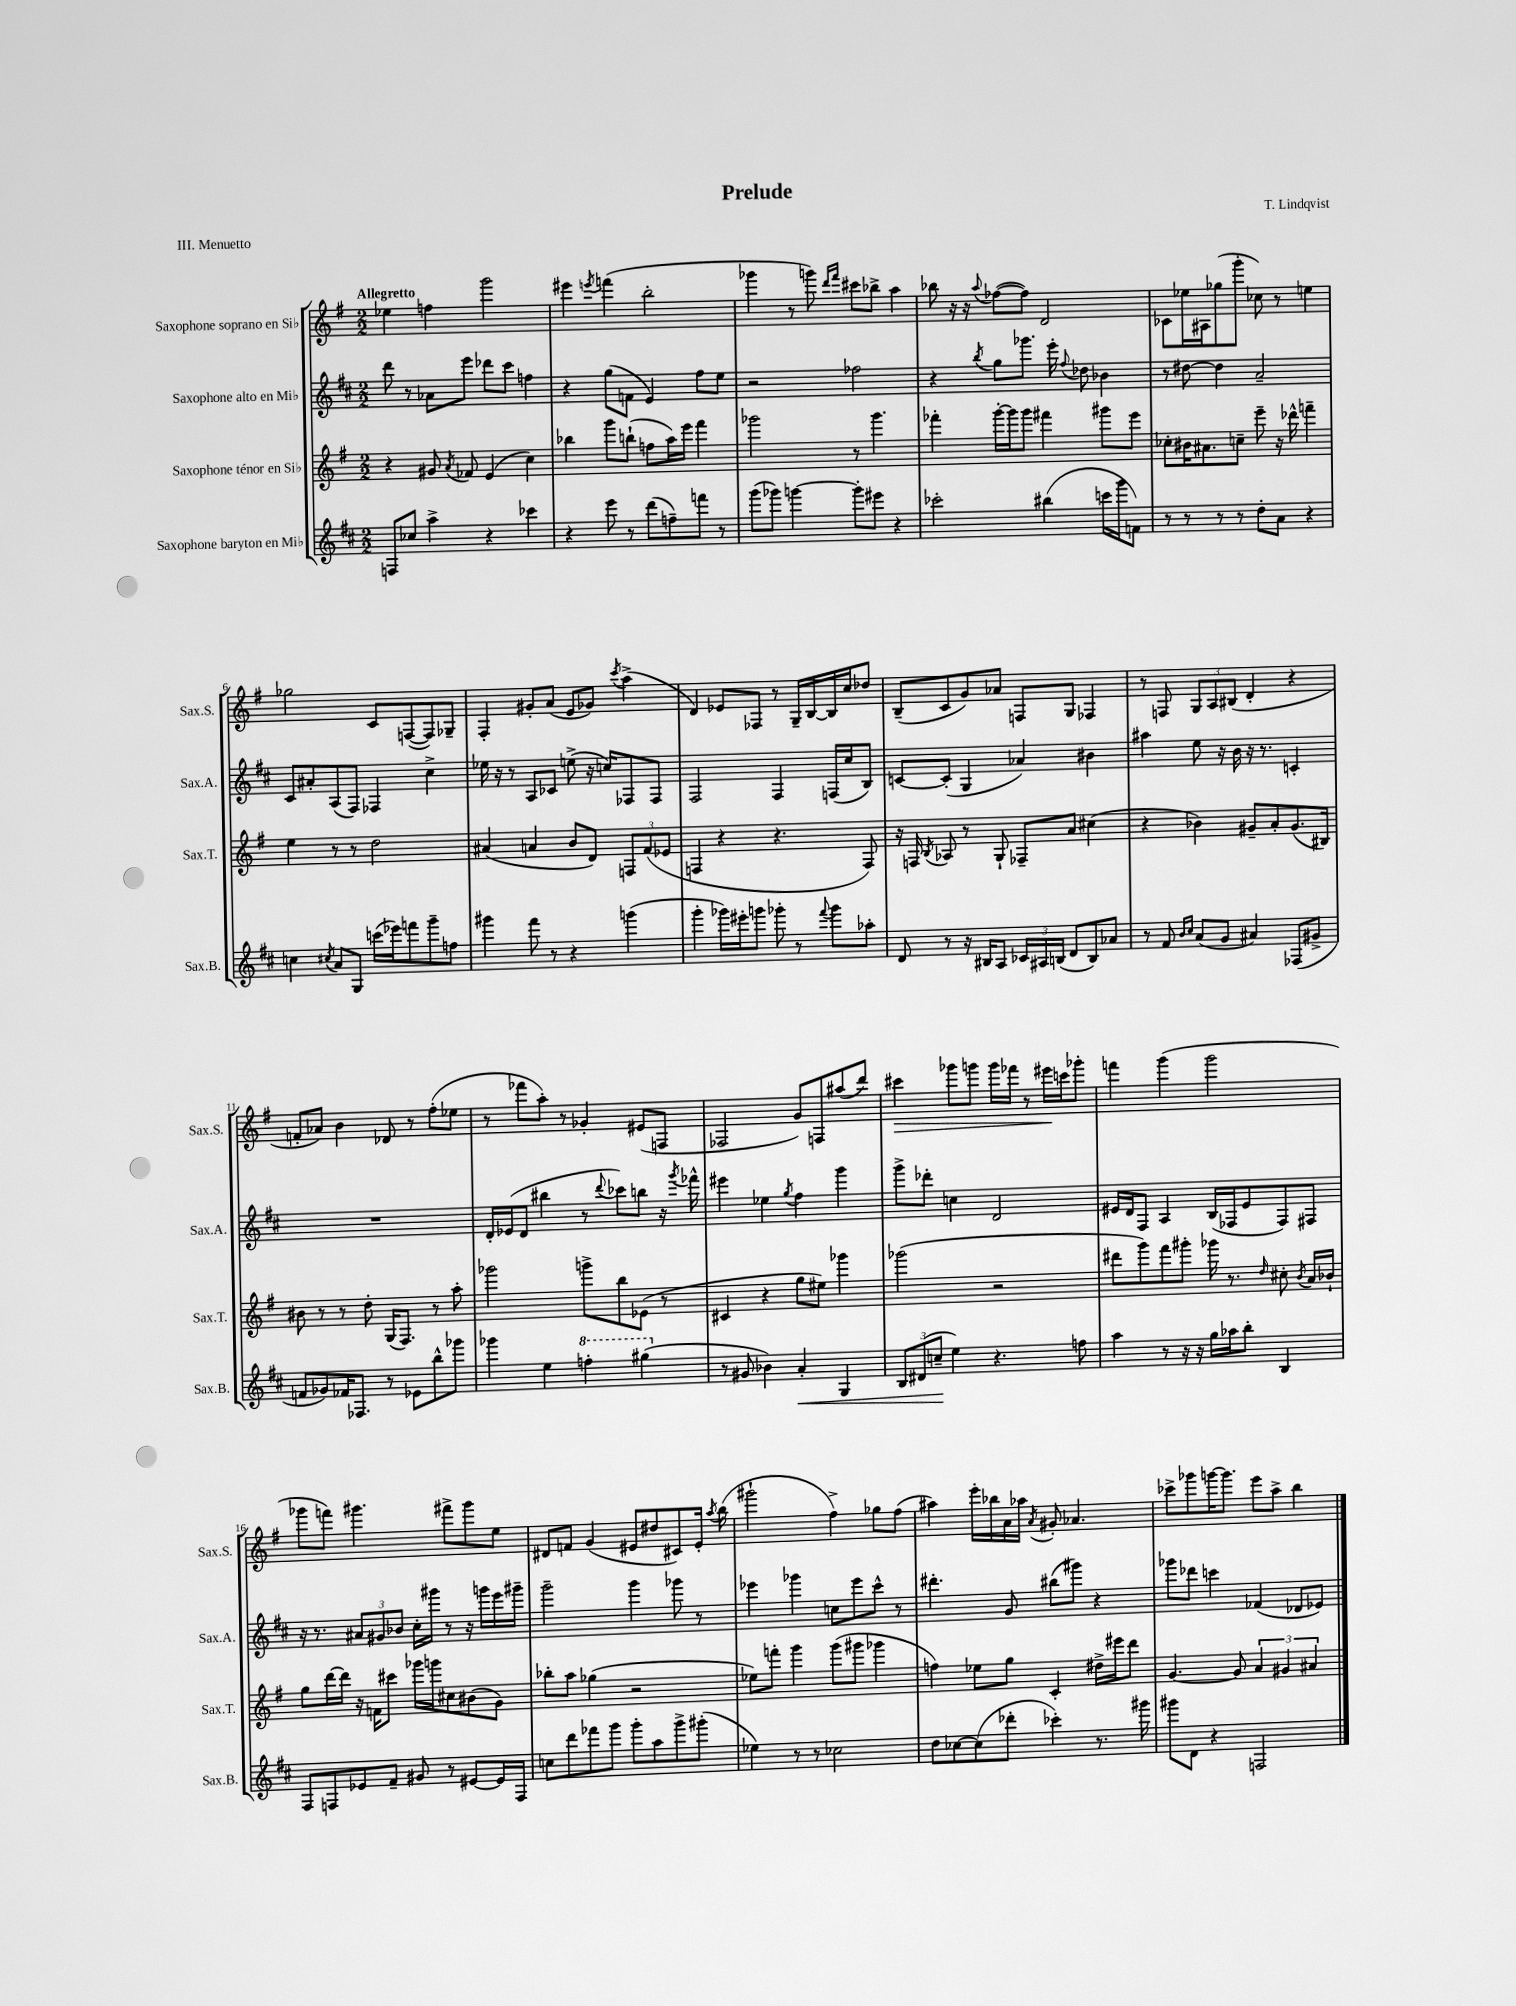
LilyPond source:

\header { title = "Prelude" composer = "T. Lindqvist" piece = "III. Menuetto" }
<<
\new StaffGroup <<
\new Staff = "s0" \with { instrumentName = "Saxophone soprano en Sib" shortInstrumentName = "Sax.S." } {
    \clef treble \key g \major \numericTimeSignature \time 2/2 \tempo "Allegretto"
    \autoBeamOff ees''4 f''4 g'''2 |
    eis'''4 \acciaccatura { e'''8 } f'''4( b''2-. |
    ges'''4 r8 g'''8) \grace { d'''16[ fis'''16] } cis'''8[ bes''8]-> a''4 |
    bes''8 r16 r16 \appoggiatura { a''8 } fes''8[~( fes''8]) d'2 |
    ces'8[ ees''16 ais16 ges''8( g'''8]-. ces''8) r8 e''4 |
    ges''2 c'8[ f8~( f8) ges8]-- |
    fis4-. gis'8[-. a'8]( e'8[ ges'8]) \acciaccatura { c'''8 } a''4->( |
    d'4) ees'8[ fes8] r8 g16[-- b16~ b16 c''16 des''8] |
    b8[--( c'8 g'8) aes'8] f8[ g8] fes4 |
    r8 f8 \tuplet 3/2 { g8[ a8 bis8]( } d'4-. r4 |
    f'8[-. aes'8]) b'4 des'8 r8 fis''8[-.( ees''8] |
    r8 fes'''8[ a''8]-.) r8 ges'4-. eis'8[( f8] |
    fes2 g'8[) f8 ais''8( d'''8]) |
    cis'''4\> ges'''8[ g'''8] g'''16[ fes'''16] r8 eis'''16[\! c'''16 ges'''8]-. |
    f'''4 g'''4( g'''2 |
    ges'''8[ f'''8]) gis'''4. fis'''8[-> gis'''8 e''8] |
    dis'8[ f'8] g'4( eis'8[ dis''8 cis'8) eis'16]-. \acciaccatura { a''8 } b''16( |
    gis'''2-! fis''4->) ges''8[ fis''8]( |
    ais''4) e'''16[-. bes''16 a'16 aes''16] \acciaccatura { a'8 } gis'8-. aes'4. |
    ces'''8[-> ges'''8 g'''16~ g'''8.] e'''8[ a''8]-> b''4 \bar "|." |
}
\new Staff = "s1" \with { instrumentName = "Saxophone alto en Mib" shortInstrumentName = "Sax.A." } {
    \clef treble \key d \major \numericTimeSignature \time 2/2
    \autoBeamOff d'''8 r8 aes'8[ e'''8] des'''8[ cis'''8] f''4 |
    r4 g''8[( f'8] e'4) fis''8[ e''8] |
    r2 fes''2 |
    r4 \acciaccatura { b''8 } g''8[ ges'''8.] e'''16-. \appoggiatura { fis''8 } des''8 bes'4 |
    r8 dis''8~ dis''4 a'2-- |
    cis'8[ ais'8-. a8( fis8]) fes4 cis''4-> |
    ees''16 r16 r8 a8[ ces'8] e''8->( r16 c''16[) fes8 fes8] |
    fis2 fis4 f16[( cis''16 b8]) |
    c'8[~ c'8]-.( g4 aes'4) bis'4 |
    ais''4 e''8 r16 b'16 r16 r8. c'4-. |
    R1 |
    d'16[-. ees'16( d'8] bis''4 r8 \appoggiatura { d'''8 } ces'''8[) b''8] r16 \acciaccatura { g'''8 } fes'''16-^ |
    eis'''4 ees''4 \acciaccatura { g''8 } fis''4 g'''4 |
    g'''8[-> des'''8]-. c''4 d'2 |
    eis'16[ d'16 fis8] a4 b16[( fes16 eis'8 fes8) fis8] |
    r16 r8. \tuplet 3/2 { ais'8[ gis'8 bes'8] } cis''16[-. gis'''16] r8 r16 g'''16[ e'''16 gis'''16]-- |
    g'''2-- g'''4 ges'''8 r8 |
    ees'''4 ges'''4 c''8[ ees'''8 cis'''8]-^ r8 |
    dis'''4.-. g'8 bis''8[( gis'''8]) r4 |
    ges'''8[ des'''8] c'''4 fes'4( des'8[ ees'8]) \bar "|." |
}
\new Staff = "s2" \with { instrumentName = "Saxophone ténor en Sib" shortInstrumentName = "Sax.T." } {
    \clef treble \key g \major \numericTimeSignature \time 2/2
    \autoBeamOff r4 gis'8 \acciaccatura { a'8 } fes'8 e'4( c''4) |
    bes''4 g'''8[ b''8]-!( f''8[ a''16) e'''16] fis'''4 |
    ges'''2 r8 ges'''4. |
    fes'''4-. g'''16[~-. g'''16 g'''8] fis'''4 gis'''8[ e'''8] |
    ces''8[-. bis'16 ais'8. c''8]-- e'''8-- r16 des'''16-^ f'''4-- |
    e''4 r8 r8 d''2 |
    ais'4( a'4 b'8[ d'8]) \tuplet 3/2 { f8[ fis'8( ees'8] } |
    f4 r4 r4. f8) |
    r16 f16 \acciaccatura { b8 } aes8 r8 g8-! fes8[-- a'8] cis''4( |
    r4 bes'4) gis'8[-- a'8-. gis'8.( bis16]) |
    bis'8 r8 r8 d''8-. g16[( fis8.]) r8 a''8-. |
    ges'''2 g'''8[-> b''8 ees'8]( r8 |
    cis'4 r4 g''8[ eis''8]) ges'''4 |
    ges'''2( r2 |
    dis'''8[ g'''8) fis'''8 gis'''8]-. ges'''16 r8. \grace { d''16 } cis''8-. \acciaccatura { b'8 } a'16[ bes'16]-! |
    g''8[ d'''16~ d'''16] r16 f'16[ cis'''8] ges'''16[ g'''16 cis''8 bis'8( g'8]) |
    bes''8[-. a''8] ges''4( r2 |
    ees''8[) f'''8]-. g'''4 g'''8[( gis'''8] ges'''4 |
    f''4) ees''8[ g''8] c'4-. dis''16[-> eis'''16 d'''8] |
    g'4.~ g'8 \tuplet 3/2 { a'4 gis'4 ais'4 } \bar "|." |
}
\new Staff = "s3" \with { instrumentName = "Saxophone baryton en Mib" shortInstrumentName = "Sax.B." } {
    \clef treble \key d \major \numericTimeSignature \time 2/2
    \autoBeamOff f8[ ces''8] a''4-> r4 ces'''4 |
    r4 e'''8 r8 d'''8[( f''8--) f'''8] r8 |
    g'''8[( ges'''8]) g'''4~ g'''8[-. eis'''8] r4 |
    ces'''2-. bis''4( c'''16[ g'''16 f'8]) |
    r8 r8 r8 r8 d''8[-. a'8] r4 |
    c''4 \acciaccatura { cis''8 } a'8[ g8] c'''16[( ees'''16) f'''8 g'''8-- f''8] |
    gis'''4 fis'''8 r8 r4 g'''4( |
    g'''4-. ges'''16[) eis'''16-. g'''8] ges'''8-. r8 \appoggiatura { fis'''8 } ges'''8[ aes''8]-. |
    d'8 r8 r16 bis16[ a8] \tuplet 3/2 { ces'16[ ais16 b16]( } d'8[ b8) aes'8] |
    r8 fis'8 \grace { b'16[ cis''16] } a'8[( g'8] ais'4) fes8[( gis'8]-> |
    f'8[ ges'8) fes'16 fes8.] r8 ees'8[ b''8-^ ges'''8] |
    ges'''4 e''4 \ottava #1 f'''4-. gis'''4( \ottava #0 |
    r8 gis'8 bes'4) a'4-.\< g4 |
    \tuplet 3/2 { b8[ dis'8( c''8]--\! } e''4) r4. f''8 |
    a''4 r8 r16 r16 g''16[ aes''16 b''8]-. b4 |
    fis8[ f8 ees'8 fis'8]-- gis'8 r8 eis'8[~ eis'16 f16] |
    c''8[ d'''8 fes'''8 g'''8] g'''8[-. a''8 g'''8-> gis'''8]-.( |
    ees''4) r8 r8 ces''2 |
    d''8[ ces''8~ ces''8( des'''8]-. ces'''4-.) r8. gis'''16 |
    gis'''8[ d'8] r4 f2 \bar "|." |
}
>>
>>
